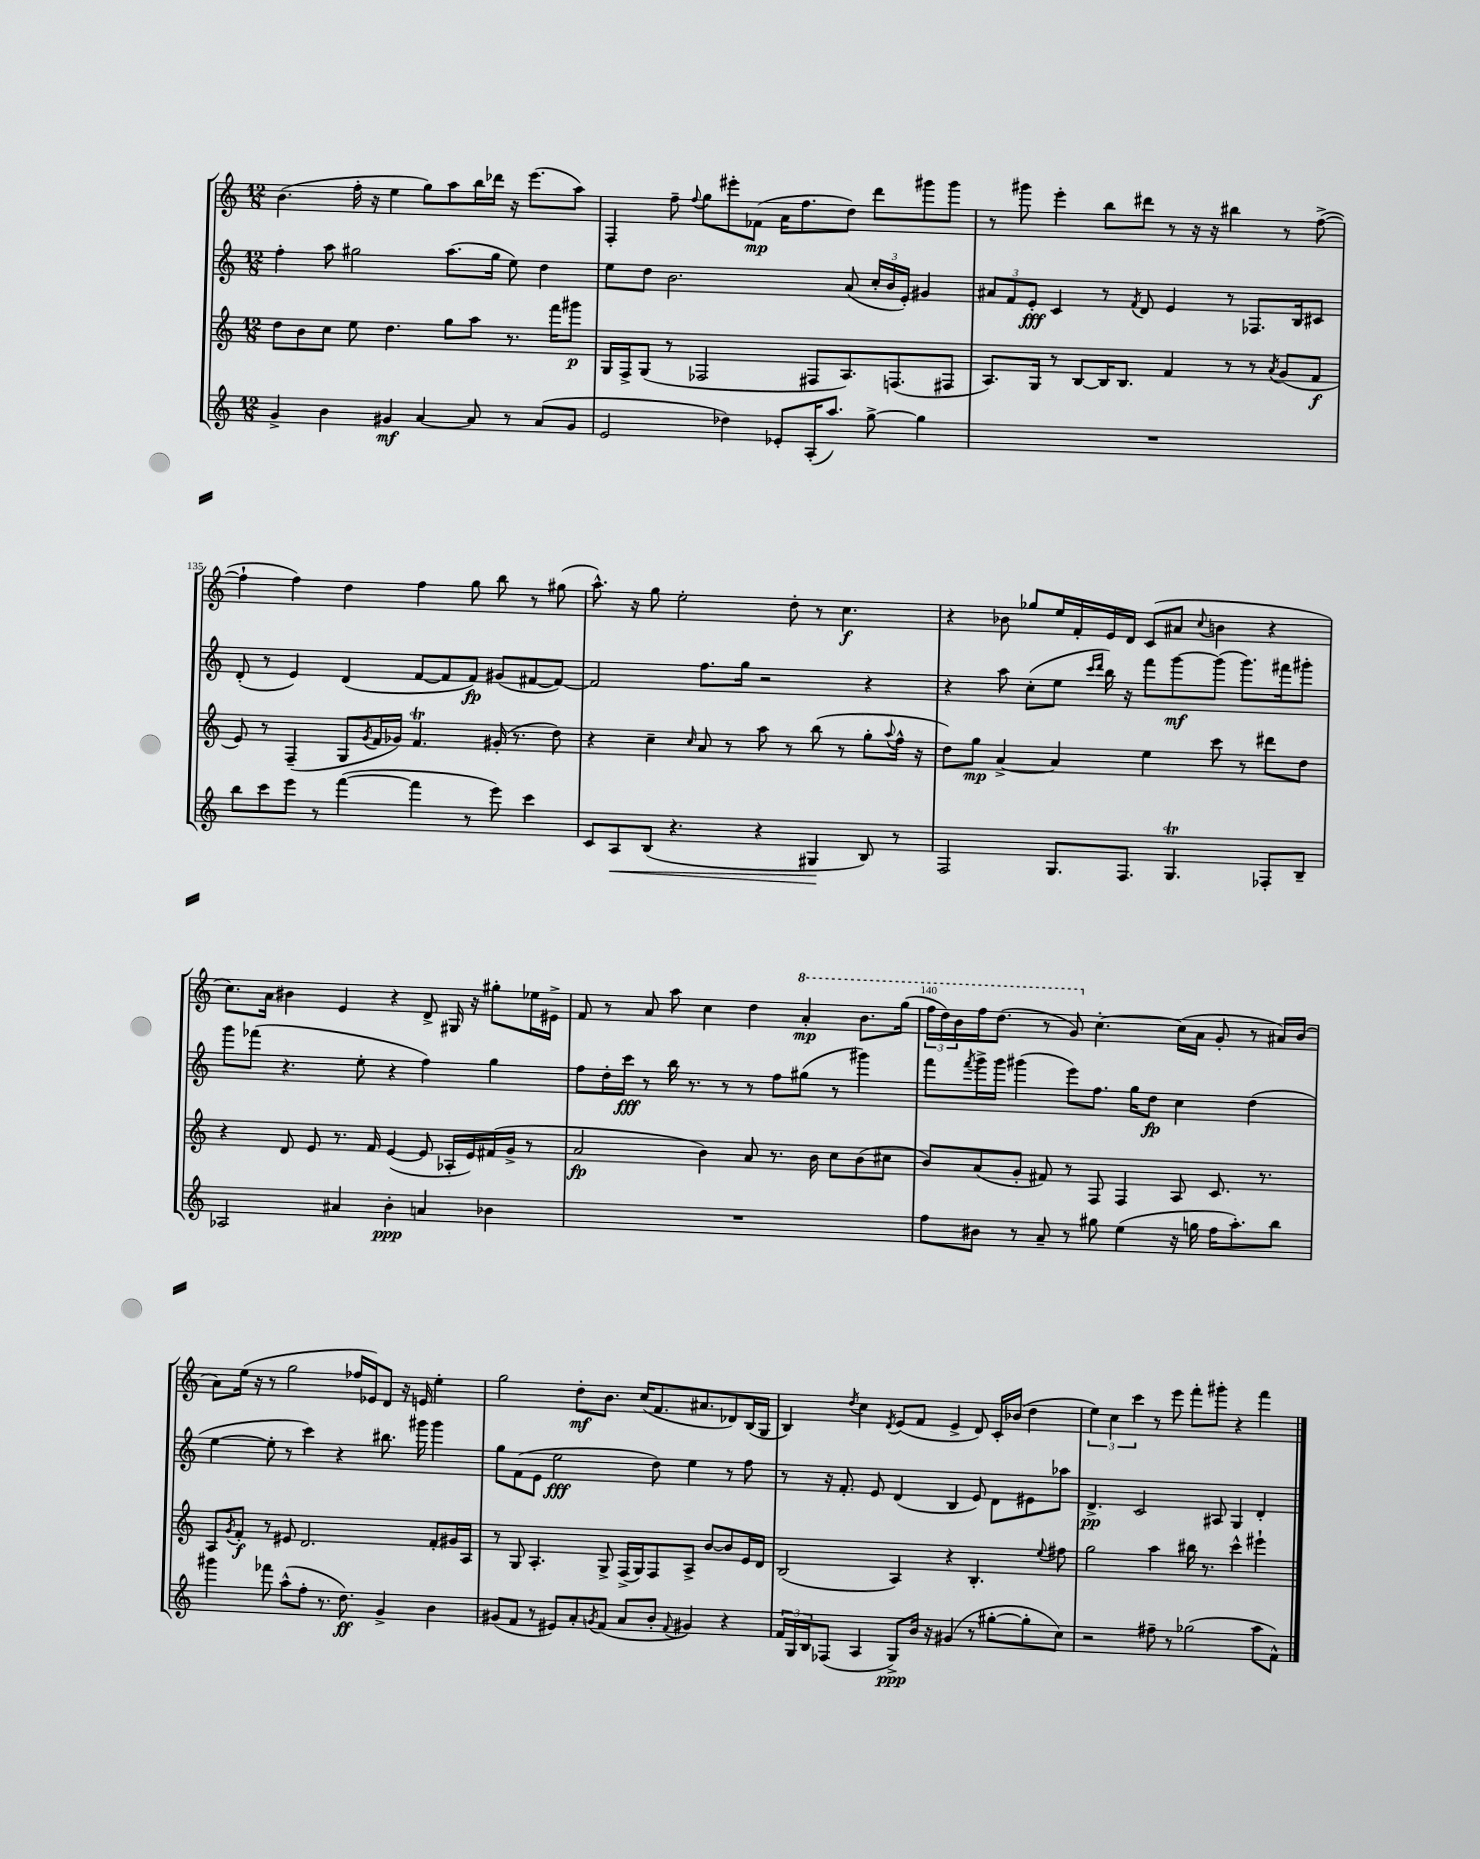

**kern	**dynam	**kern	**dynam	**kern	**dynam	**kern	**dynam
*part4	*part4	*part3	*part3	*part2	*part2	*part1	*part1
*staff4	*staff4	*staff3	*staff3	*staff2	*staff2	*staff1	*staff1
*clefG2	*	*clefG2	*	*clefG2	*	*clefG2	*
*k[]	*	*k[]	*	*k[]	*	*k[]	*
*M12/8	*	*M12/8	*	*M12/8	*	*M12/8	*
=132	=132	=132	=132	=132	=132	=132	=132
4g^/	.	8dd\L	.	4ff'\	.	(4.b\	.
.	.	8b\	.	.	.	.	.
4b\	.	8cc\J	.	8aa\	.	.	.
.	.	8ee\	.	2gg#X\	.	16ff'\	.
.	.	.	.	.	.	16r	.
4g#X/	mf	4.dd\	.	.	.	4ee\	.
[4a/	.	.	.	.	.	8gg\L)	.
.	.	8gg\L	.	(8.aa\L	.	8aa\	.
8a/]	.	8aa\J	.	.	.	16bb\L	.
.	.	.	.	16gg#\Jk	.	16ddd-X\JJ	.
8r	.	8.r	.	8ee\)	.	16r	.
.	.	.	.	.	.	(8.eee\L	.
(8a/L	.	.	.	4dd\	.	.	.
.	.	16fff\KL	.	.	.	.	.
8g#/J	.	8ggg#X\J	p	.	.	8aa\J)	.
=133	=133	=133	=133	=133	=133	=133	=133
2e/	.	16G/LL	.	8ee\L	.	4F'/	.
.	.	16F^/J	.	.	.	.	.
.	.	(8G/J	.	8dd\J	.	.	.
.	.	8r	.	2.b\	.	8ff~\	.
.	.	.	.	.	.	8qqff/	.
.	.	2F-X/	.	.	.	8gg\L	.
4dd-X\)	.	.	.	.	.	8eee#X'\	.
.	.	.	.	.	.	(8f-X\J	mp
8e-X'/L	.	.	.	.	.	16a\KL	.
.	.	.	.	.	.	8.ff\	.
(16A'/K	.	8F#X/L	.	.	.	.	.
8.aa/J)	.	.	.	.	.	.	.
.	.	8.A/)	.	(8a/	.	8dd\J)	.
[8gg^\	.	.	.	24cc'/LL	.	8ddd\L	.
.	.	.	.	24b/	.	.	.
.	.	(8.Fn/	.	.	.	.	.
.	.	.	.	24e'/JJ)	.	.	.
4gg\]	.	.	.	4g#X/	.	8ggg#X\	.
.	.	8F#X/J	.	.	.	8ggg#\J	.
=134	=134	=134	=134	=134	=134	=134	=134
1.r	.	8.A/L)	.	12a#X/L	.	8r	.
.	.	.	.	12f/	.	.	.
.	.	.	.	.	.	8ggg#X\	.
.	.	.	.	12e'/J	fff	.	.
.	.	16G/Jk	.	.	.	.	.
.	.	8r	.	4c/	.	4eee'\	.
.	.	[8B/L	.	.	.	.	.
.	.	16B/K]	.	8r	.	8bb\L	.
.	.	8.B/J	.	.	.	.	.
.	.	.	.	8qf/	.	.	.
.	.	.	.	8d/	.	8ddd#X\J	.
.	.	4f/	.	4e/	.	8r	.
.	.	.	.	.	.	16r	.
.	.	.	.	.	.	16r	.
.	.	8r	.	8r	.	4bb#X\	.
.	.	8r	.	8.F-X/L	.	.	.
.	.	8qa/	.	.	.	.	.
.	.	(8g/L	.	.	.	8r	.
.	.	.	.	16B/k	.	.	.
.	.	8f/J	f	8c#X/J	.	([8ff^\	.
!!LO:LB:g=z
=135	=135	=135	=135	=135	=135	=135	=135
8bb\L	.	8e/)	.	(8d'/	.	4ff`\]	.
8ccc\	.	8r	.	8r	.	.	.
8eee\J	.	(4F~/	.	4e/)	.	4ff\)	.
8r	.	.	.	.	.	.	.
([4fff\	.	8G/L	.	(4d/	.	4dd\	.
.	.	8qg/	.	.	.	.	.
.	.	16f/L	.	.	.	.	.
.	.	16g-X/JJ)	.	.	.	.	.
4fff\]	.	4.fT/	.	[8f/L	.	4ff\	.
.	.	.	.	8f/]	.	.	.
8r	.	.	.	8f/J)	fp	8gg\	.
8eee\)	.	(16g#X'/	.	(8g#X/L	.	8bb\	.
.	.	8.r	.	.	.	.	.
4ccc\	.	.	.	[8f#X/	.	8r	.
.	.	8dd\)	.	8f#/J_)	.	(8gg#X\	.
=136	=136	=136	=136	=136	=136	=136	=136
8c/L	.	4r	.	2f#/]	.	8.aa^^\)	.
!	!LO:HP:b	!	!	!	!	!	!
8A/	<	.	.	.	.	.	.
.	.	.	.	.	.	16r	.
(8B/J	.	4cc~\	.	.	.	8gg\	.
4.r	.	.	.	.	.	2ee'\	.
.	.	16qqcc/	.	.	.	.	.
.	.	8a/	.	8.ff\L	.	.	.
.	.	8r	.	.	.	.	.
.	.	.	.	16gg\Jk	.	.	.
4r	.	8aa\	.	2r	.	.	.
.	.	8r	.	.	.	8dd'\	.
4G#X/	.	(8bb\	.	.	.	8r	.
.	.	8r	.	.	.	4.cc\	f
8B/)	[	8gg'\L	.	4r	.	.	.
.	.	8qqaa/	.	.	.	.	.
8r	.	16ff^^\Jk	.	.	.	.	.
.	.	16r	.	.	.	.	.
=137	=137	=137	=137	=137	=137	=137	=137
2F/	.	8dd\L)	.	4r	.	4r	.
.	.	8gg\J	mp	.	.	.	.
.	.	[4a^/	.	8aa\	.	8b-X\	.
.	.	.	.	(8cc'\L	.	8gg-X/L	.
8.G/L	.	4a/]	.	8ee\J	.	16ee/L	.
.	.	.	.	.	.	16f'/	.
.	.	.	.	16qqccc/LL	.	.	.
.	.	.	.	16qqddd/JJ	.	.	.
.	.	.	.	16bb\)	.	16e/	.
8.F/J	.	.	.	16r	.	16d/JJ	.
.	.	4ee\	.	8fff\L	.	(8c/L	.
4.GT/	.	.	.	[8ggg\	mf	8a#X/J	.
.	.	.	.	.	.	8qqcc/	.
.	.	8ccc\	.	(8ggg\J]	.	4bn\	.
.	.	8r	.	8.ggg\L)	.	.	.
8F-X'/L	.	8ddd#X\L	.	.	.	4r	.
.	.	.	.	16fff#X\k	.	.	.
8B~/J	.	8dd\J	.	8ggg#X'\J	.	.	.
!!LO:LB:g=z
=138	=138	=138	=138	=138	=138	=138	=138
2A-X/	.	4r	.	8ggg\L	.	8.cc\L)	.
.	.	.	.	(8fff-X\J	.	.	.
.	.	.	.	.	.	16a\Jk	.
.	.	8d/	.	4.r	.	4b#X\	.
.	.	8e/	.	.	.	.	.
4a#X/	.	8.r	.	.	.	4e/	.
.	.	.	.	8ee'\	.	.	.
.	.	16f/	.	.	.	.	.
4b'\	ppp	([4e/	.	4r	.	4r	.
4an/	.	8e/]	.	4ff\)	.	8d^/	.
.	.	16A-X'/LL	.	.	.	16G#X/	.
.	.	16e/)	.	.	.	16r	.
4b-X\	.	(16f#X/	.	4gg\	.	8gg#X'\L	.
.	.	16g^/JJ	.	.	.	.	.
.	.	8r	.	.	.	16ee-X\L	.
.	.	.	.	.	.	16e#X^\JJ	.
=139	=139	=139	=139	=139	=139	=139	=139
1.r	.	2a/	fp	8ff\L	.	8f/	.
.	.	.	.	16dd'\L	.	8r	.
.	.	.	.	16ccc\JJ	fff	.	.
.	.	.	.	8r	.	8a/	.
.	.	.	.	16bb\	.	8aa\	.
.	.	.	.	8.r	.	.	.
.	.	4b\)	.	.	.	4cc\	.
.	.	.	.	8r	.	.	.
.	.	8a/	.	8r	.	4dd\	.
.	.	8.r	.	8ff\L	.	.	.
*	*	*	*	*	*	*8va	*
.	.	.	.	(8gg#X\J	.	4aa'/	mp
.	.	16b\	.	.	.	.	.
.	.	8cc\L	.	8r	.	.	.
.	.	(8b\	.	4ggg#X\)	.	8.bb\L	.
.	.	8cc#X\J	.	.	.	.	.
.	.	.	.	.	.	(16ggg\Jk	.
=140	=140	=140	=140	=140	=140	=140	=140
8ff\L	.	8b/L)	.	8fff\L	.	24fff\LL	.
.	.	.	.	.	.	24ddd\)	.
.	.	.	.	.	.	24bb\	.
.	.	.	.	8qfff/	.	.	.
8b#X\J	.	(8a/	.	16ggg^\L	.	16fff\J	.
.	.	.	.	16ggg\JJ	.	(8.ddd\J	.
8r	.	8g'/J	.	(4ggg#X\	.	.	.
8a~/	.	8f#X/)	.	.	.	8r	.
8r	.	8r	.	8eee\L)	.	8gg/)	.
*	*	*	*	*	*	*X8va	*
8gg#X\	.	8F/	.	8.ff\J	.	[4.cc'\	.
(4ee\	.	4F/	.	.	.	.	.
.	.	.	.	16gg\KL	.	.	.
.	.	.	.	8dd\J	fp	.	.
16r	.	8A/	.	4cc\	.	(16cc\LL]	.
16ggn\	.	.	.	.	.	16a\JJ	.
16ff\KL	.	8.c/	.	.	.	8g'/	.
8.aa'\)	.	.	.	.	.	.	.
.	.	.	.	(4dd\	.	8r	.
.	.	8.r	.	.	.	.	.
8bb\J	.	.	.	.	.	16a#X/LL)	.
.	.	.	.	.	.	(16b/JJ	.
!!LO:LB:g=z
=141	=141	=141	=141	=141	=141	=141	=141
4ggg#X\	.	8A/L	.	[4ee\	.	8a\L)	.
.	.	8qg/	.	.	.	.	.
.	.	8f'/J	f	.	.	(16ee\Jk	.
.	.	.	.	.	.	16r	.
8fff-X\	.	8r	.	8ee'\]	.	8r	.
(8aa^^\L	.	8e#X/	.	8r	.	2gg\	.
8ff'\J	.	2.d/	.	4ccc\)	.	.	.
8.r	.	.	.	.	.	.	.
.	.	.	.	4r	.	.	.
8.dd\)	ff	.	.	.	.	.	.
.	.	.	.	.	.	16ff-X/LL	.
.	.	.	.	.	.	16e-X/J)	.
4g^/	.	.	.	8.bb#X\	.	8d/J	.
.	.	.	.	.	.	16r	.
.	.	.	.	16ggg#X\	.	16en/	.
4b\	.	8f'/L	.	4ggg#\	.	4ee'\	.
.	.	16g#X/L	.	.	.	.	.
.	.	16A/JJ	.	.	.	.	.
=142	=142	=142	=142	=142	=142	=142	=142
(8g#X/L	.	8r	.	8gg\L	.	2gg\	.
8f/J	.	8G/	.	(8f\	.	.	.
8r	.	4.A'/	.	8e\J	.	.	.
8e#X/L)	.	.	.	2ee\	fff	.	.
8a'/	.	.	.	.	.	8dd'\L	mf
8qgn/	.	.	.	.	.	.	.
(8f/J	.	8G^/	.	.	.	8.b\J	.
8a/L	.	(16F^/LL	.	.	.	.	.
.	.	16G/J)	.	.	.	(16cc/KL	.
8b'/J	.	8F/	.	8dd\)	.	8.f/	.
8qqf/	.	.	.	.	.	.	.
4g#X/)	.	8A^/J	.	4ee\	.	.	.
.	.	.	.	.	.	8.a#X/	.
.	.	[8b/L	.	.	.	.	.
4r	.	8b/]	.	8r	.	8d-X/)	.
.	.	16e/L	.	8ff\	.	(16B/L	.
.	.	16d/JJ	.	.	.	16G/JJ	.
=143	=143	=143	=143	=143	=143	=143	=143
24f/LL	.	(2B/	.	8r	.	4B/)	.
24G/	.	.	.	.	.	.	.
24B/J	.	.	.	.	.	.	.
(8F-X/J	.	.	.	16r	.	.	.
.	.	.	.	8.f'/	.	.	.
.	.	.	.	.	.	8qdd/	.
4A/	.	.	.	.	.	4cc\	.
.	.	.	.	8e/	.	.	.
.	.	.	.	.	.	8qd/	.
8G^/L)	ppp	4A/)	.	(4d/	.	(8e/L	.
16b/Jk	.	.	.	.	.	8f/J	.
16r	.	.	.	.	.	.	.
(4g#X/	.	4r	.	4B/	.	4e^/	.
8r	.	4.B'/	.	8e/)	.	8d/)	.
[8gg#X'\L	.	.	.	8d\L	.	16c'/LL	.
.	.	.	.	.	.	(16b-X/JJ	.
8gg#'\]	.	.	.	8e#X\	.	4dd\	.
.	.	8qqee/	.	.	.	.	.
8cc\J)	.	8ff#X\	.	8aa-X\J	.	.	.
=144	=144	=144	=144	=144	=144	=144	=144
2r	.	2gg\	.	4.d^/	pp	6ee\)	.
.	.	.	.	.	.	6cc\	.
.	.	.	.	.	.	6ccc\	.
.	.	.	.	2c/	.	.	.
8ff#X~\	.	4aa\	.	.	.	8r	.
8r	.	.	.	.	.	8eee\	.
(2gg-X\	.	16bb#X\	.	.	.	8fff'\L	.
.	.	8.r	.	.	.	.	.
.	.	.	.	8A#X/	.	8ggg#X'\J	.
.	.	4ccc^^\	.	4G/	.	4r	.
8aa\L	.	4eee#X`\	.	4d'/	.	4fff\	.
8f^^\J)	.	.	.	.	.	.	.
==	==	==	==	==	==	==	==
*-	*-	*-	*-	*-	*-	*-	*-
